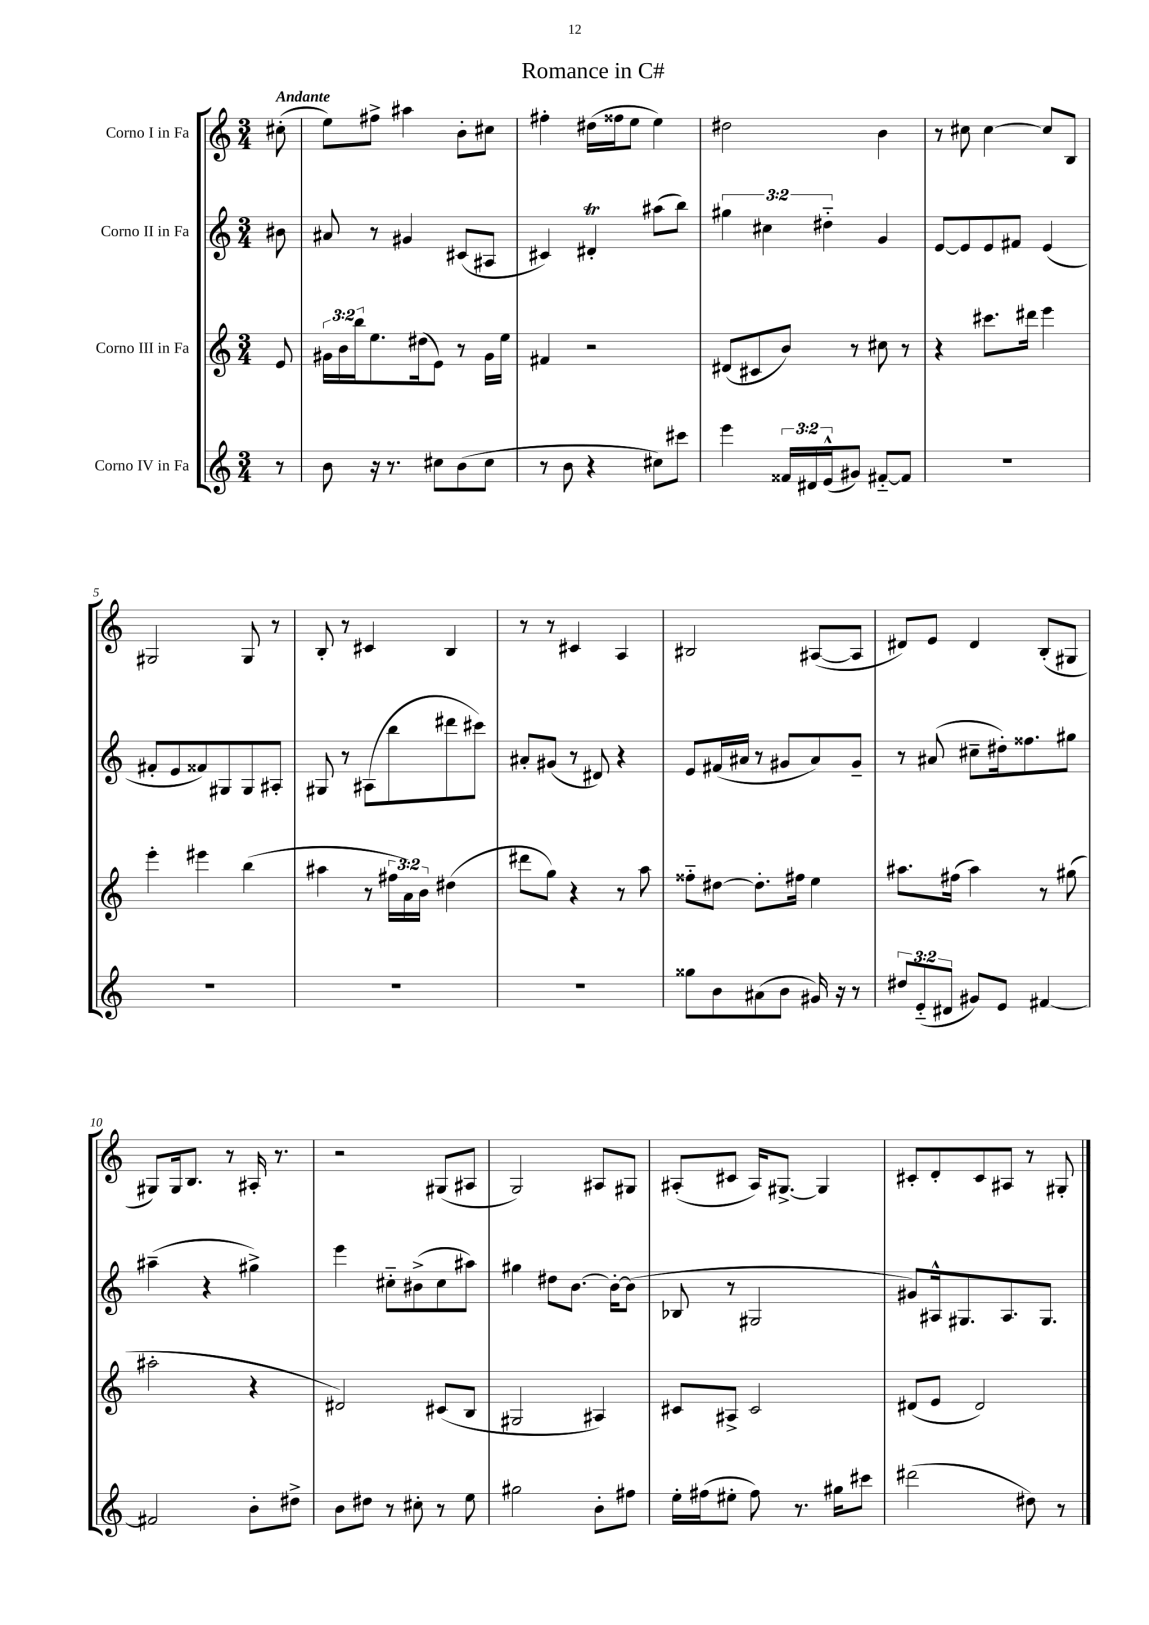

**kern	**kern	**kern	**kern
*part4	*part3	*part2	*part1
*staff4	*staff3	*staff2	*staff1
*I"Corno IV in Fa	*I"Corno III in Fa	*I"Corno II in Fa	*I"Corno I in Fa
*clefG2	*clefG2	*clefG2	*clefG2
*k[]	*k[]	*k[]	*k[]
*M3/4	*M3/4	*M3/4	*M3/4
=	=	=	=
!	!	!	!LO:TX:a:B:t=Andante
8r	8e/	8b#X\	(8cc#X'\
=1	=1	=1	=1
8b\	24g#X\LL	8a#X/	8ee\L)
.	24b\	.	.
.	24bb\J	.	.
16r	8.ee\	8r	8ff#X^\J
8.r	.	.	.
.	.	4g#X/	4aa#X\
.	(16dd#X\k	.	.
8cc#X\L	8e\J)	.	.
(8b\	8r	(8c#X/L	8b'\L
8cc#\J	16g#\LL	8A#X/J	8cc#X\J
.	16ee\JJ	.	.
=2	=2	=2	=2
8r	4f#X/	4c#X/)	4ff#X'\
8b\	.	.	.
4r	2r	4d#Xt'/	(16dd#X\LL
.	.	.	16ff##X\J
.	.	.	8ee\J
8cc#X\L)	.	(8aa#X\L	4ee\)
8ccc#X\J	.	8bb\J)	.
=3	=3	=3	=3
4eee\	(8d#X/L	6gg#X\	2dd#X\
.	8c#X/	.	.
.	.	6cc#X\	.
24f##X/LL	8b/J)	.	.
24d#X/	.	.	.
(24e^^/J	.	6dd#X\	.
8g#X/J)	8r	.	.
[8f#X/L	8cc#X\	4g/	4b\
8f#/J]	8r	.	.
=4	=4	=4	=4
2.r	4r	[8e/L	8r
.	.	8e/]	8cc#X\
.	8.ccc#X\L	8e/	[4cc#\
.	.	8f#X/J	.
.	16ddd#X\Jk	.	.
.	4eee\	(4e/	8cc#/L]
.	.	.	8B/J
!!LO:LB:g=z
=5	=5	=5	=5
2.r	4eee'\	8f#X'/L	2G#X/
.	.	8e/	.
.	4eee#X\	8f##X/)	.
.	.	8G#X/	.
.	(4bb\	8G#/	8G#/
.	.	8A#X'/J	8r
=6	=6	=6	=6
2.r	4aa#X\	8G#X/	8B'/
.	.	8r	8r
.	8r	(8A#X\L	4c#X/
.	24ff#X\LL	8bb\	.
.	24a\)	.	.
.	24b\JJ	.	.
.	(4dd#X\	8ddd#X\	4B/
.	.	8ccc#X\J)	.
=7	=7	=7	=7
2.r	8ddd#X\L	8a#X'/L	8r
.	8gg\J)	(8g#X/J	8r
.	4r	8r	4c#X/
.	.	8d#X/)	.
.	8r	4r	4A/
.	8aa\	.	.
=8	=8	=8	=8
8gg##X\L	8ff##X\L	8e/L	2B#X/
8b\	[8dd#X\J	(16f#X/L	.
.	.	16a#X/JJ	.
(8a#X\	8.dd#'\L]	8r	.
8b\J	.	8g#X/L	.
.	16ff#X\Jk	.	.
16g#X/)	4ee\	8a#/)	([8A#X/L
16r	.	.	.
8r	.	8g#~/J	8A#/J]
=9	=9	=9	=9
12dd#X/L	8.aa#X\L	8r	8d#X/L)
(12e/	.	.	.
.	.	(8a#X/	8e/J
12d#X/J	.	.	.
.	(16ff#X\Jk	.	.
8g#X/L)	4aa#\)	8cc#X~\L	4d#/
8e/J	.	16dd#X'\k)	.
.	.	8.ff##X\	.
[4f#X/	8r	.	(8B'/L
.	(8gg#X\	8gg#X\J	8G#X/J
!!LO:LB:g=z
=10	=10	=10	=10
2f#X/]	2aa#X'\	(4aa#X~\	8G#X/L)
.	.	.	16G#/k
.	.	.	8.B/J
.	.	4r	.
.	.	.	8r
8b'\L	4r	4gg#X^\)	16A#X'/
.	.	.	8.r
8dd#X^\J	.	.	.
=11	=11	=11	=11
8b\L	2d#X/)	4eee\	2r
8dd#X\J	.	.	.
8r	.	8cc#X\L	.
8cc#X'\	.	(8b#X^\	.
8r	(8c#X/L	8cc#\	(8G#X/L
8ee\	8B/J	8aa#X\J)	8A#X/J
=12	=12	=12	=12
2gg#X\	2G#X/	4gg#X\	2G/)
.	.	8dd#X\L	.
.	.	[8.b\J	.
8b'\L	4A#X/)	.	8A#X/L
.	.	16b'\KL_	.
8ff#X\J	.	(8b\J]	8G#X/J
=13	=13	=13	=13
16ee'\LL	8c#X/L	8B-X/	(8A#X'/L
(16ff#X\J	.	.	.
8ee#X'\J	8A#X^/J	8r	8c#X/J
8ff#\)	2c#/	2G#X/	16A#/KL)
.	.	.	[8.G#X^/J
8.r	.	.	.
.	.	.	4G#/]
16gg#X\KL	.	.	.
8ccc#X\J	.	.	.
=14	=14	=14	=14
(2ddd#X\	(8d#X/L	8g#X/L)	8c#X'/L
.	8e/J	16A#X^^/k	8d'/
.	.	8.G#X/	.
.	2d#/)	.	8c#/
.	.	8.A#/	8A#X/J
8dd#X\)	.	.	8r
.	.	8.G#/J	.
8r	.	.	8G#X'/
==	==	==	==
*-	*-	*-	*-
